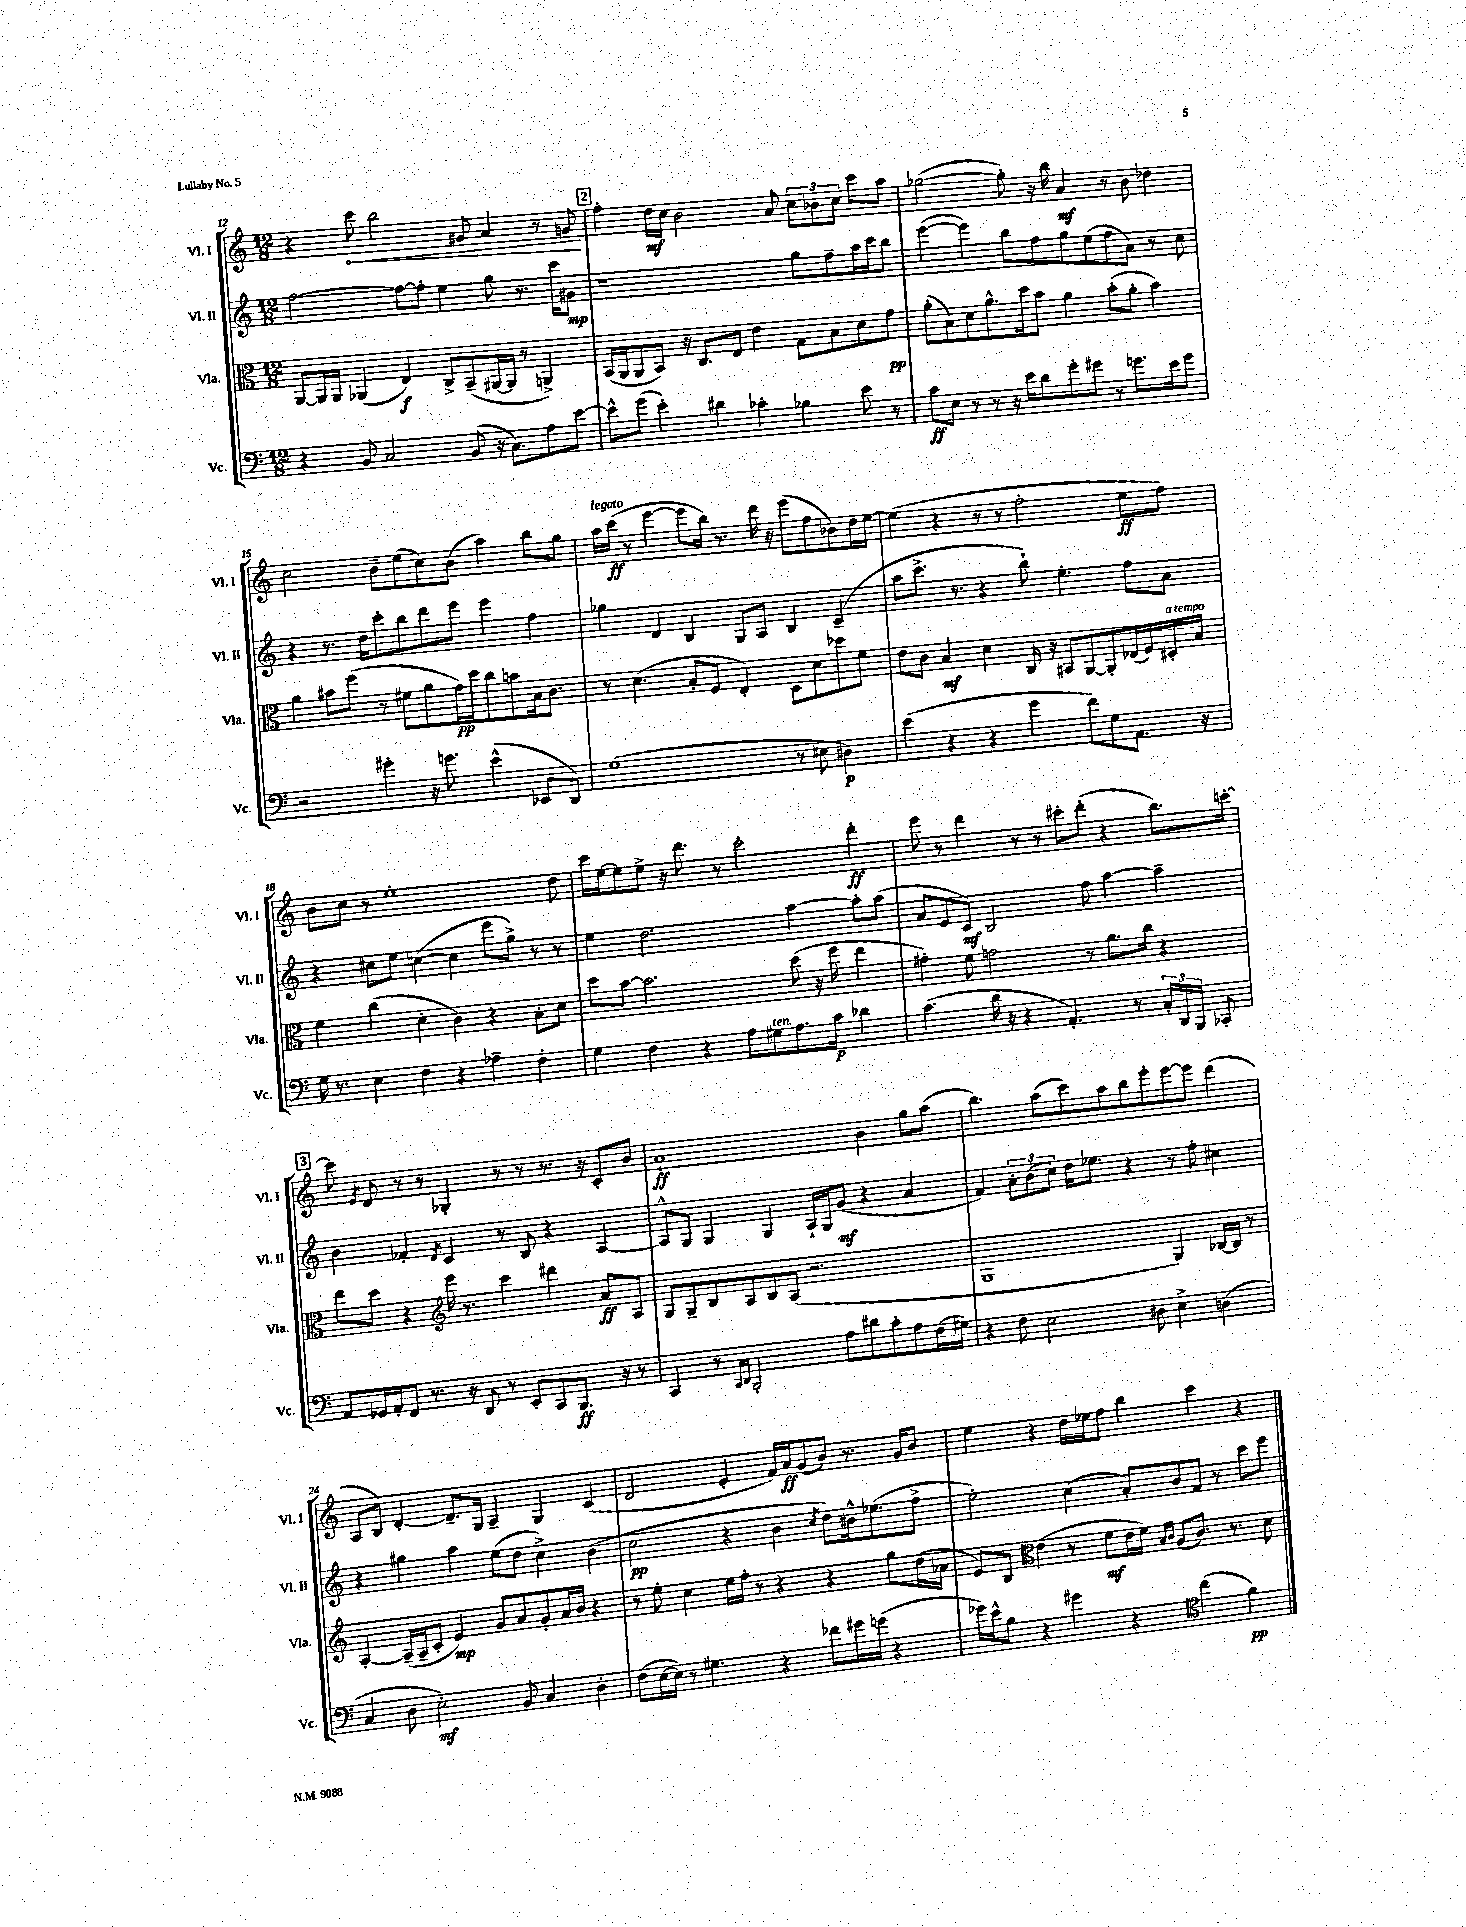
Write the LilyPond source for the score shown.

<<
\new StaffGroup <<
\new Staff = "s0" \with { instrumentName = "Vl. I" shortInstrumentName = "Vl. I" } {
    \clef treble \key c \major \numericTimeSignature \time 12/8
    \autoBeamOff r4 \once \override Hairpin.circled-tip = ##t c'''8\< b''2 gis'8 a'4 r8 g'8\! |
    \mark \markup { \box "2" } f''4-. d''16[\mf c''16] b'2 a'8 \tuplet 3/2 { c''8[ bes'8 c''8] } c'''8[ a''8] |
    ges''2~( ges''8-.) r16 b''16 a'4\mf r8 b'8 des''4 |
    c''2 b'8[-- e''8( c''8) b'8]( a''4) b''8[ g''8] |
    a''16[^\markup { \italic "legato" } c'''16]\ff( r8 e'''4~ e'''8[ b''16]) r8. d'''16 r16 e'''8[( f''8 bes'8) d''16 e''16]~ |
    e''4( r4 r8 r8 f''2-. e''8[\ff f''8]) |
    b'8[ c''8] r8 e''1-. d''8 |
    c'''16[ e''16~ e''8 e''8]-> r16 d'''8. r8 c'''2-. d'''4-.\ff |
    e'''8 r8 d'''4 r8 r8 cis'''8[-. d'''8]-.( r4 b''8.[) c'''16]~-. |
    \mark \markup { \box "3" } c'''8 \acciaccatura { e'8 } d'8 r8 r8 ges4-. r8 r8 r8. r16 c'8[-. b'8] |
    a'1-!\ff b'4 g''8[ a''8]( |
    b''4.) a''8[( c'''8) a''8 b''8 e'''8-. e'''8~ e'''8] d'''4( |
    a8[ b8]) d'4~-. d'8.[-- g16] a4-- g4 c'4( |
    d'2 e'4-. f'16[) a'16\ff g'8( b'8]) r8. g'16[ b'8] |
    e''4 r4 d''16[ ees''16 f''8] b''4 c'''4 r4 \bar "|." |
}
\new Staff = "s1" \with { instrumentName = "Vl. II" shortInstrumentName = "Vl. II" } {
    \clef treble \key c \major \numericTimeSignature \time 12/8
    \autoBeamOff f''2~ f''8[~ f''8]-. e''4 g''8 r8. c'''16[ gis'8]\mp |
    \mark \markup { \box "2" } r1 g''8[ f''8-- a''16 c'''16 b''8] |
    e'''4~( e'''4) b''8[ f''8 g''8 e''8( f''8 a'8]) r8 c''8 |
    r4 r8. d''16[ c'''8-. b''8 d'''8 e'''8] e'''4 f''4 |
    ges''4 d'4 b4 g8[ a8] b4 c'4--( |
    a''8[ c'''8.]-> r8. r4 b''8-!) e''4.-. f''8[ a'8] |
    r4 cis''8[ e''8] c''4~( c''4 e'''8[ g''8]->) r8 r8 |
    e''4 d''2. a''4~ a''8[-. a''8]( |
    a'8[ e'8 c'8]\mf) b2 f''8 a''4~ a''4-- |
    \mark \markup { \box "3" } b'4 fes'4-. \acciaccatura { d'8 } c'4 r8 b8 r4 a4~ |
    a8[-^ g8] g4 g4 a16[-! g16 g'8]\mf( r4 a'4 |
    f'4) \tuplet 3/2 { a'8[-. b'8( c''8]) } d''16[ ees''8.] r4 r8 f''8-. cis''4 |
    r4 gis''4 a''4 e''8[( d''8] c''4->) b'4( |
    c''2\pp r4 b'4 \acciaccatura { c''8 } d''8[) bis'16-^ ees''8.( f''8]-> |
    e''2-.) c''4( a'8[-.) b'8 f'8] r8 c'''8[ e'''8] \bar "|." |
}
\new Staff = "s2" \with { instrumentName = "Vla." shortInstrumentName = "Vla." } {
    \clef alto \key c \major \numericTimeSignature \time 12/8
    \autoBeamOff a,8[~ a,16 a,16] aes,4( e4\f) c8[-> b,8--( ais,16~ ais,16] r8 a,4->) |
    \mark \markup { \box "2" } b,16[( a,16 a,8 b,8]) r16 c8.[ e8] e'4 g8[ b8 d'8 g'8]\pp |
    a'8[-.( b8) d'8 a'8.-^ d''16 b'8] a'4 b'8[-.( a'8]-. b'4) |
    a'4 bis'8[ f''8]( r8 fis'8[ a'8 g'16\pp) d''16 c''8 b'8 b16 c'8.] |
    r8 d'4.( b8[-. f8] e4-.) d8[ d'8 des''8 f'8] |
    e'8[ c'8] b4\mf d'4 c16 r16 bis,8[ a,8~ a,8-. ees16( f16) dis16-.^\markup { \italic "a tempo" } b16] |
    f'4 c''4( d'4-. c'4) r4 b8[-. d'8] |
    d''8[ b'8]~ b'2. d''8( r16 f''16 e''4 |
    gis'4-.) f'8 g'2 r8 a'8.[ c''16] r4 |
    \mark \markup { \box "3" } e''8[ d''8] r4 \clef treble e'''16 r8. c'''4 dis'''4 a'8[\ff a8] |
    g8[ g8-- b8 a8 b8 a8]( r2. |
    g1 g4) bes16[~ bes16] r8 |
    a4~-. a16[--( a16-- c'8]-. e'4\mp) g'8[ a'8 g'8-. a'16 b'16] r4 |
    r8 e''8-. c''4 e''16[ f''16]-. r8 r4 r4 g''8[ d''16( aes'16] |
    e'8[) b8] \clef alto e'4( r8 f'8[\mf e'16 f'16]) \grace { b16[ c'16] } a8[( c'8.]) r8. d'8 \bar "|." |
}
\new Staff = "s3" \with { instrumentName = "Vc." shortInstrumentName = "Vc." } {
    \clef bass \key c \major \numericTimeSignature \time 12/8
    \autoBeamOff r4 b,8 c2 b,8( r16 c8.[) a8 e'8]~ |
    \mark \markup { \box "2" } e'8[-^ g'8]( e'4-.) dis'4 ces'4-. bes4 e'8 r8 |
    c'8[\ff e8] r8 r8 r16 e'16[ d'8 g'8-. gis'8] r8 g'8.[ e'16 g'8] |
    r2 gis'4-. r16 g'8. e'4-^( ees,8[ d,8]) |
    g1( r8 eis8 dis4\p) |
    e'4( r4 r4 g'4 f'8[) g8 a,8.] r16 |
    g16 r8. e4 f4 r4 aes4-- f4-. |
    g4 f4 r4 a8[ gis8^\markup { \italic "ten." } a8. c'16]\p des'4 |
    c'4.( d'16 r16 r4 a,4.-.) r8 \tuplet 3/2 { c16[-. d,16 b,,16] } ces,8-. |
    \mark \markup { \box "3" } a,8[ ges,16 a,16-. f,8] r8. r16 d,8 r8 e,8[-. c,8 b,,8.]\ff r16 r8 |
    c,4 r8 \grace { c,16[ d,16] } b,,2-. a8[ dis'8 c'8-. a8 f16( gis16]) |
    r4 f8 e2 dis8 e4-> d4( |
    c4 d8 e2-.\mf) b,8 c4 d4-. |
    f8[( e16~ e16]) r8 gis4. r4 fes'8[ gis'16 g'16]( r4 |
    ges'16[) e'16-^ b8] r4 gis'4 r4 \clef tenor c''4( f'4\pp) \bar "|." |
}
>>
>>
\layout { \context { \Score currentBarNumber = #12 } }
